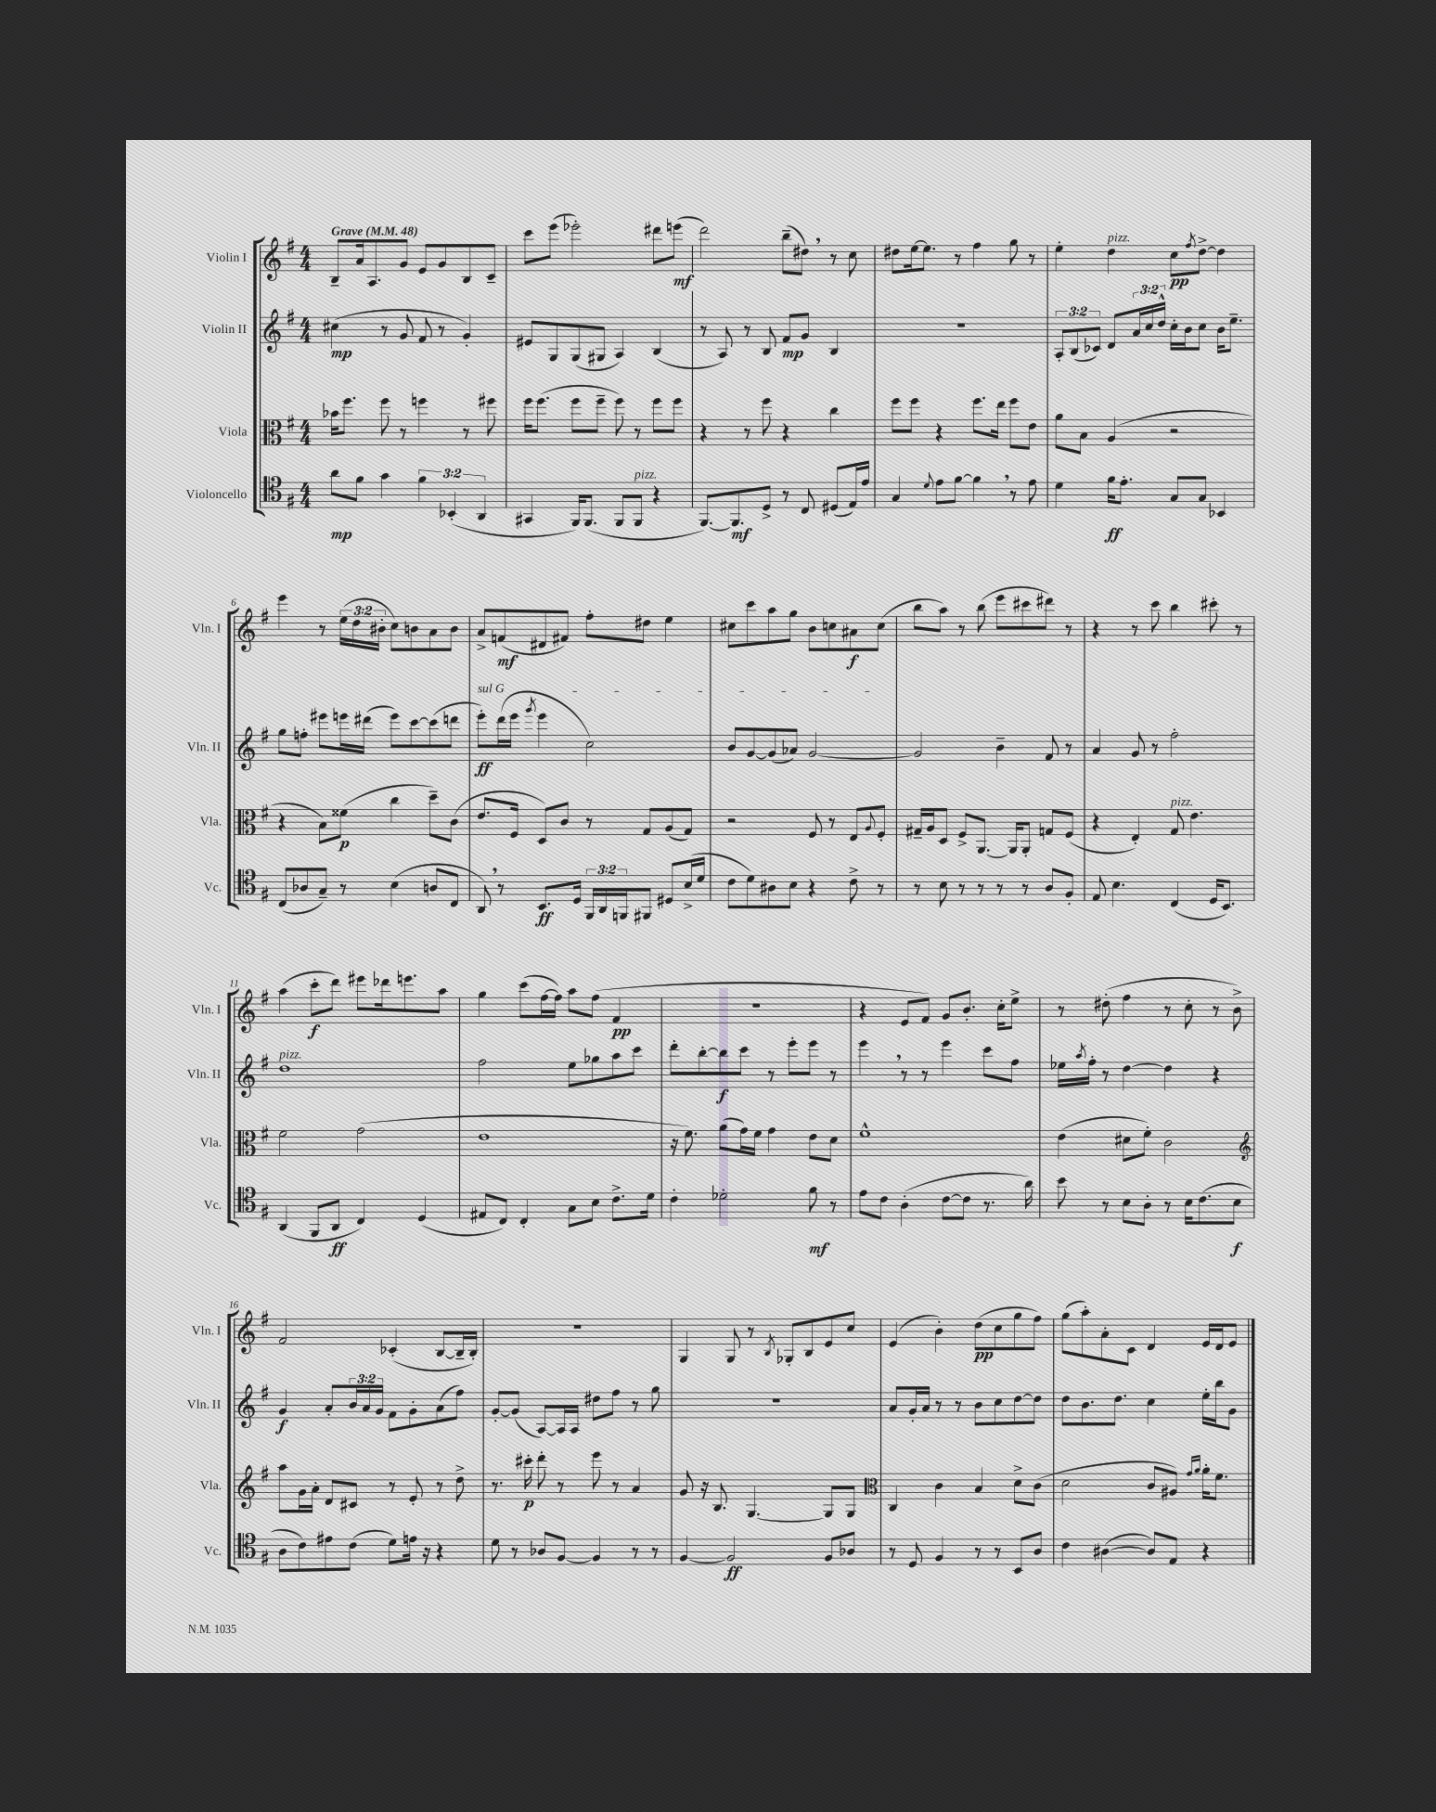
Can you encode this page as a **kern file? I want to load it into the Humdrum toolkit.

**kern	**kern	**kern	**kern
*staff4	*staff3	*staff2	*staff1
*clefC4	*clefC3	*clefG2	*clefG2
*k[f#]	*k[f#]	*k[f#]	*k[f#]
*M4/4	*M4/4	*M4/4	*M4/4
*MM48	*MM48	*MM48	*MM48
8a\L	16b-\LK	(4cc#\	8B~/L
.	8.ff#\J	.	.
8f#\J	.	.	16a/k
.	.	.	8.A/
4g\	8ff#\	8r	.
.	8r	8g/	8g/J
6f#\	4ff\	8f#/	8e/L
.	.	8r	8g/
(6BB-'/	.	.	.
.	8r	4g'/)	8B/
6AA/	.	.	.
.	8ff#\	.	8c~/J
=	=	=	=
4GG#/	16ff#\LK	8e#/L	8ccc\L
.	(8.ff#\J	.	.
.	.	8G/	(8eee\J
16FF#/LK)	8ff#\L	(8G/	2eee-'\)
(8.FF#/J	.	.	.
.	8ff#~\J	8G#/J	.
8FF#/L	8ff#\)	4A/)	.
8FF#/J	8r	.	.
4r	8ff#\L	(4B/	8ddd#\L
.	8ff#\J	.	(8eee\J
=	=	=	=
[8.FF#/L)	4r	8r	2ddd\)
.	.	8A/)	.
8.FF#/]	.	.	.
.	8r	8r	.
8D^/J	8ff#\	8B/	.
8r	4r	8f#/L	(8bb~\L
8C/	.	8g/J	8dd#\J)
(8D#/L	4cc\	4B/	8r
16E/L)	.	.	8cc\
16e/JJ	.	.	.
=	=	=	=
4G/	8ff#\L	1r	8dd#\L
.	8ff#\J	.	[16ee\k
.	.	.	8.ee\]J
8qqd/	.	.	.
8e\L	4r	.	.
[8f#\J	.	.	8r
4f#\]	8.ff#\L	.	4ff#\
.	16ee\Jk	.	.
8r	8ff#\L	.	8gg\
8e\	8e\J	.	8r
=	=	=	=
4d\	8a\L	12A'/L	4ee'\
.	.	(12B/	.
.	8B\J	.	.
.	.	12c-/J)	.
16f#\LK	(4A/	8d/L	4dd\
8.e'\J	.	.	.
.	.	24a/L	.
.	.	24cc/	.
.	.	24dd^^/JJ	.
8G/L	2r	16cc'\LL	8cc\L
.	.	16b\J	.
.	.	.	8qff#/
8G/J	.	8cc\J	[8dd^\J
4BB-/	.	16b\LK	4dd\]
.	.	8.ee~\J	.
=	=	=	=
(8C/L	4r	8gg\L	4eee\
8A-/	.	8ff'\J	.
8G~/J)	8B\L)	8eee#\L	8r
8r	(8f##\J	16eee\L	(24ee\LL
.	.	.	24dd\
.	.	(16ddd#\JJ	.
.	.	.	24b#'\JJ
(4B\	4cc\	8eee\L)	8cc\L)
.	.	[8ccc\	8b\
8A/L	8dd~\L)	(8ccc\]	8a\
8C/J	(8c\J	8ddd\J	8b\J
=	=	=	=
8AA/)	8.e/L	8eee'\L)	8a^/L
8r	.	(16ddd\L	(8f/
.	16F#/Jk	16eee\JJ	.
.	.	8qggg/	.
8.BB/L	8D/L)	4eee\	8d#/
.	8c/J	.	8f#/J)
16D/Jk	.	.	.
24FF#/LL	8r	2cc\)	8ff#'\L
24AA/	.	.	.
24FF/J	.	.	.
8FF#/J	8G/L	.	8dd#\J
8D#/L	(8A/	.	4ee\
(16B^/L	8G/J)	.	.
16d/JJ	.	.	.
=	=	=	=
8c\L	2r	8b/L	8cc#\L
8d\)	.	[8g/	8ccc\
8A#\	.	(8g/]	8aa\
8B\J	.	8a-/J)	8gg\J
4r	8F#/	[2g/	8b\L
.	8r	.	8cc\
8c^\	8E/L	.	8a#\
.	8qqA/	.	.
8r	8F#'/J	.	(8cc\J
=	=	=	=
8r	16G#~/LL	2g/]	8bb\L
.	16A/J	.	.
8B\	8D/J	.	8aa\J)
8r	8F#^/L	.	8r
8r	[8.AA/J	.	(8bb\
8r	.	4b~\	8eee\L
.	16AA/]LK	.	.
8r	8AA'/J	.	8ccc#\
8A/L	8G/L	8f#/	8ddd#\J)
8F#'/J	(8F#/J	8r	8r
=	=	=	=
8E/	4r	4a/	4r
4.B\	.	.	.
.	4E'/)	8g/	8r
.	.	8r	8ccc\
(4C/	8G/	2ff#'\	4bb\
.	4.e\	.	.
16D/LK	.	.	8ccc#'\
8.BB/J)	.	.	.
.	.	.	8r
=	=	=	=
(4AA/	2f#\	1dd	(4aa\
8FF#/L	.	.	8ccc'\L
8AA/J	.	.	8ddd\J)
4C/)	(2g\	.	8eee#\L
.	.	.	16ddd-\k
.	.	.	8.eee\
(4D/	.	.	.
.	.	.	8aa\J
=	=	=	=
8E#/L	1e	2ff#\	4gg\
8C/J)	.	.	.
4C'/	.	.	(8ccc\L
.	.	.	[16ff#\L
.	.	.	16ff#\]JJ)
8G\L	.	8ee\L	8aa\L
8B\J	.	8gg-\	(8ff#\J
8.c^\L	.	8aa\	4f#/
.	.	8ccc\J	.
16d\Jk	.	.	.
=	=	=	=
4c'\	16r	8ddd'\L	1r
.	8.f#\)	.	.
.	.	[8bb'\	.
2d-'\	(8a\L	8bb\]	.
.	16g\L)	8ccc\J	.
.	16f#\JJ	.	.
.	4g\	8r	.
.	.	8eee'\L	.
8f#\	8e\L	8eee\J	.
8r	8d\J	8r	.
=	=	=	=
8e\L	1f#^^	4eee\	4r
8c\J	.	.	.
(4A'\	.	8r	8e/L
.	.	8r	8f#/J)
[8c\L	.	4eee\	8g/L
8c\]J	.	.	8.b'/J
8.r	.	8ccc\L	.
.	.	.	16cc'\LK
.	.	8ff#\J	8ee^\J
16a\)	.	.	.
=	=	=	=
8b\	(4e\	16ee-\LL	8r
.	.	8qaa/	.
.	.	16ff#'\JJ	.
8r	.	8r	(8dd#'\
8B\L	8d#\L	[4dd\	4ff#\
8A'\J	8f#'\J)	.	.
8r	2c\	4dd\]	8r
16B\LK	.	.	8cc'\
(8.c\	.	.	.
.	.	4r	8r
8B\J	.	.	8b^\)
=	=	=	=
*	*clefG2	*	*
8A\L	8aa\L	4g/	2f#/
8c\)	16g\L	.	.
.	16a'\JJ	.	.
8e#\	8d/L	8a'/L	.
(8c\J	8c#/J	24b/L	.
.	.	24a/	.
.	.	24g/JJ	.
8d\L)	8r	8f#\L	(4c-'/
16e\Jk	8e'/	8g'\	.
16r	.	.	.
4r	8r	(8a\	[8B/L
.	8dd^\	8ff#\J)	16B~/]L
.	.	.	16B'/JJ)
=	=	=	=
8d\	8.r	[8g'/L	1r
8r	.	(8g/]J	.
.	16ccc#'\	.	.
8A-/L	8ddd'\	[8A/L)	.
[8F#/J	8r	16A/]L	.
.	.	16A/JJ	.
4F#/]	8eee\	8dd#\L	.
.	8r	8ff#\J	.
8r	4a/	8r	.
8r	.	8gg\	.
=	=	=	=
[4F#/	8g/	1r	4G/
.	16r	.	.
.	8.B/	.	.
2F#/]	.	.	8G/
.	[4.G/	.	8r
.	.	.	8qB/
.	.	.	8G-'/L
.	.	.	8B/
8F#/L	8G/]L	.	8e/
8A-/J	8G/J	.	8cc/J
=	=	=	=
*	*clefC3	*	*
8r	4C/	8a/L	(4e/
8D/	.	16g'/L	.
.	.	16a/JJ	.
4F#/	4c\	8r	4b'\)
.	.	8r	.
8r	4B/	8b\L	(8dd\L
8r	.	8cc\	8cc\
8BB/L	8d^\L	[8dd\	8gg\
8A/J	(8c\J	8dd\]J	8ff#\J)
=	=	=	=
4c\	2d\	8dd\L	(8gg\L
.	.	8.b\	8aa'\)
([4A#\	.	.	8a'\
.	.	8.dd\J	.
.	.	.	8c\J
8A#/]L)	8c/L	4cc\	4d/
8E/J	8A#/J)	.	.
.	16qqg/LL	.	.
.	16qqa/JJ	.	.
4r	16a'\LK	16ee'\LL	16e/LL
.	8.f#\J	16bb\J	16d/J
.	.	8g\J	8e/J
==	==	==	==
*-	*-	*-	*-
